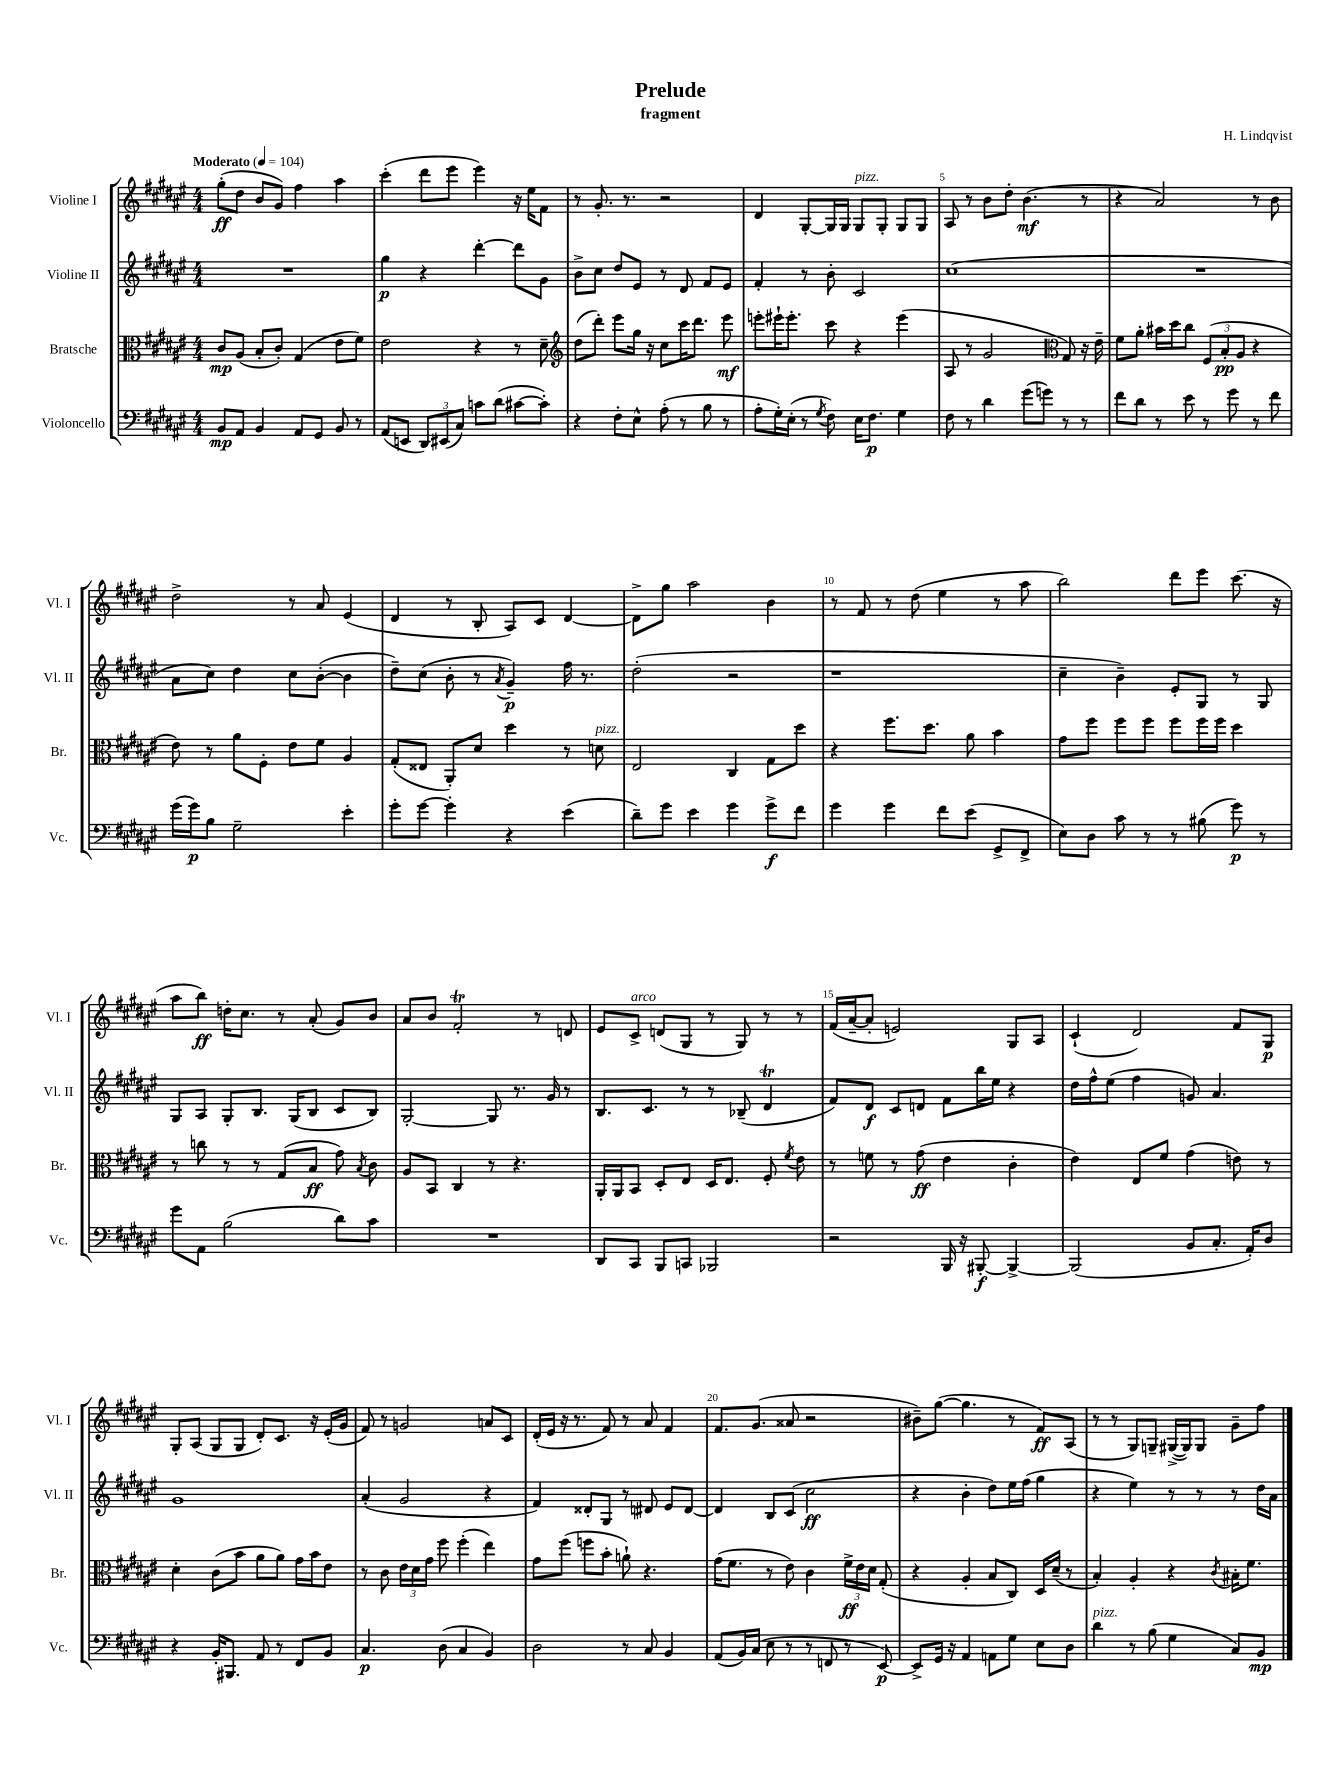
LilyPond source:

\header { title = "Prelude" composer = "H. Lindqvist" subtitle = "fragment" }
<<
\new StaffGroup <<
\new Staff = "s0" \with { instrumentName = "Violine I" shortInstrumentName = "Vl. I" } {
    \clef treble \key fis \major \numericTimeSignature \time 4/4 \tempo "Moderato" 4 = 104
    \autoBeamOff gis''8[-.\ff( dis''8] b'8[ gis'8]) fis''4 ais''4 |
    cis'''4-.( dis'''8[ eis'''8] eis'''4) r16 eis''16[ fis'8] |
    r8 gis'8.-. r8. r2 |
    dis'4 gis8[~-. gis16 gis16] gis8[^\markup { \italic "pizz." } gis8]-. gis8[ gis8] |
    ais8 r8 b'8[ dis''8]-. b'4.\mf( r8 |
    r4 ais'2) r8 b'8 |
    dis''2-> r8 ais'8 eis'4( |
    dis'4 r8 b8-. ais8[) cis'8] dis'4~ |
    dis'8[-> gis''8] ais''2 b'4 |
    r8 fis'8 r8 dis''8( eis''4 r8 ais''8 |
    b''2) dis'''8[ eis'''8] cis'''8.( r16 |
    ais''8[ b''8]\ff) d''16[-. cis''8.] r8 ais'8-.( gis'8[) b'8] |
    ais'8[ b'8] fis'2-.\trill r8 d'8 |
    eis'8[ cis'8]->^\markup { \italic "arco" } d'8[( gis8] r8 gis8) r8 r8 |
    fis'16[( ais'16~-- ais'8]-. e'2) gis8[ ais8] |
    cis'4-!( dis'2) fis'8[ gis8]\p |
    gis8[-. ais8]( gis8[ gis8] dis'8[-.) cis'8.] r16 eis'16[-.( gis'16] |
    fis'8) r8 g'2 a'8[ cis'8] |
    dis'16[-.( eis'16] r16 r8. fis'8) r8 ais'8 fis'4 |
    fis'8.[ gis'8.]( aisis'8 r2 |
    bis'8[--) gis''8]~( gis''4. r8 fis'8[\ff) ais8]( |
    r8 r8 gis8[) g8]-- gis16[~->( gis16) gis8] gis'8[-- fis''8] \bar "|." |
}
\new Staff = "s1" \with { instrumentName = "Violine II" shortInstrumentName = "Vl. II" } {
    \clef treble \key fis \major \numericTimeSignature \time 4/4
    \autoBeamOff R1 |
    gis''4\p r4 dis'''4~-. dis'''8[ gis'8] |
    b'8[-> cis''8] dis''8[ eis'8] r8 dis'8 fis'8[ eis'8] |
    fis'4-. r8 b'8-. cis'2 |
    cis''1( |
    R1 |
    ais'8[ cis''8]) dis''4 cis''8[ b'8]~-.( b'4 |
    dis''8[--) cis''8]( b'8-. r8 \acciaccatura { ais'8 } gis'4--\p) fis''16 r8. |
    dis''2-.( r2 |
    r1 |
    cis''4-- b'4--) eis'8[-. gis8] r8 gis8 |
    gis8[ ais8] gis8[-. b8.] gis16[( b8] cis'8[ b8]) |
    gis2~-. gis8 r8. gis'16 r8 |
    b8.[ cis'8.] r8 r8 bes8--( dis'4\trill |
    fis'8[) dis'8]\f cis'8[ d'8] fis'8[ b''16 eis''16] r4 |
    dis''16[ fis''16-^ eis''8]( fis''4 g'8) ais'4. |
    gis'1 |
    ais'4-.( gis'2 r4 |
    fis'4) disis'8[-. gis8] r8 dis'8 eis'8[ dis'8]~ |
    dis'4 b8[ cis'8]( cis''2\ff |
    r4 b'4-. dis''8[) eis''16 fis''16]( gis''4 |
    r4 eis''4) r8 r8 r8 dis''16[ ais'16] \bar "|." |
}
\new Staff = "s2" \with { instrumentName = "Bratsche" shortInstrumentName = "Br." } {
    \clef alto \key fis \major \numericTimeSignature \time 4/4
    \autoBeamOff cis'8[\mp ais8]( b8[-. cis'8]-.) gis4( eis'8[ fis'8]) |
    eis'2 r4 r8 dis'8-- |
    \clef treble dis''8[( dis'''8]-.) eis'''8[ gis''16] r16 cis''8[ cis'''16 dis'''8.] eis'''8\mf |
    e'''8[-. eis'''16-! eis'''8.]-. cis'''8 r4 eis'''4( |
    ais8 r8 gis'2 \clef alto gis8) r16 eis'16-- |
    fis'8[ ais'8]-. bis'16[ dis''16 cis''8] \tuplet 3/2 { fis8[( b8-.\pp ais8] } r4 |
    eis'8) r8 ais'8[ fis8]-. eis'8[ fis'8] ais4 |
    gis8[-.( eisis8] ais,8[-.) dis'8] dis''4 r8 d'8^\markup { \italic "pizz." } |
    eis2 cis4 gis8[ dis''8] |
    r4 fis''8.[ dis''8.] ais'8 b'4 |
    gis'8[ fis''8] fis''8[ fis''8] fis''8[ fis''16 fis''16] dis''4 |
    r8 c''8 r8 r8 gis8[( b8]\ff gis'8) \acciaccatura { b8 } cis'8 |
    ais8[ b,8] cis4 r8 r4. |
    ais,16[-. ais,16 b,8] dis8[-. eis8] dis16[ eis8.] fis8-. \acciaccatura { fis'8 } eis'8 |
    r8 f'8 r8 gis'8\ff( eis'4 cis'4-. |
    eis'4) eis8[ fis'8] gis'4( e'8) r8 |
    dis'4-. cis'8[( b'8] ais'8[ ais'8]) gis'16[ b'16 eis'8] |
    r8 cis'8 \tuplet 3/2 { eis'16[ dis'16 gis'16] } fis''8 fis''4-.( eis''4) |
    gis'8[ fis''8]( f''8[ b'8]-. a'8-!) r4. |
    gis'16[( fis'8.] r8 eis'8) cis'4 \tuplet 3/2 { fis'16[->\ff eis'16 dis'16] } gis8-.( |
    r4 ais4-. b8[ cis8]) dis16[ dis'16]--( r8 |
    b4-.) ais4-. r4 \acciaccatura { cis'8 } bis16[-. fis'8.] \bar "|." |
}
\new Staff = "s3" \with { instrumentName = "Violoncello" shortInstrumentName = "Vc." } {
    \clef bass \key fis \major \numericTimeSignature \time 4/4
    \autoBeamOff b,8[\mp ais,8] b,4 ais,8[ gis,8] b,8 r8 |
    ais,8[( e,8] \tuplet 3/2 { dis,8[) eis,8( cis8]) } c'8[ dis'8]( cis'8[~ cis'8]-.) |
    r4 fis8[-. eis8]-^ ais8-.( r8 b8 r8 |
    ais8[-. gis16-.) eis16]-.( r8 \acciaccatura { gis8 } fis8) eis16[ fis8.]\p gis4 |
    fis8 r8 dis'4 gis'8[( g'8]) r8 r8 |
    fis'8[ dis'8] r8 eis'8 r8 gis'8 r8 fis'8 |
    gis'16[( gis'16\p) b8] gis2-- eis'4-. |
    gis'8[-. gis'8]~ gis'4-. r4 eis'4( |
    dis'8[--) gis'8] eis'4 gis'4 gis'8[->\f fis'8] |
    gis'4 gis'4 fis'8[ eis'8]( gis,8[-> fis,8]-> |
    eis8[) dis8] cis'8 r8 r8 bis8( gis'8\p) r8 |
    gis'8[ ais,8] b2( dis'8[) cis'8] |
    R1 |
    dis,8[ cis,8] b,,8[ c,8] bes,,2 |
    r2 b,,16 r16 bis,,8~-.\f bis,,4~-> |
    bis,,2( b,8[ cis8.]-. ais,16[-.) dis8] |
    r4 b,16[-. bis,,8.] ais,8 r8 fis,8[ b,8] |
    cis4.\p dis8( cis4 b,4) |
    dis2 r8 cis8 b,4 |
    ais,8[( b,16) cis16]( eis8 r8 r8 f,8 r8 eis,8~\p) |
    eis,8[-> gis,16] r16 ais,4 a,8[ gis8] eis8[ dis8] |
    dis'4^\markup { \italic "pizz." } r8 b8( gis4 cis8[) b,8]\mp \bar "|." |
}
>>
>>
\layout { \context { \Score \override BarNumber.break-visibility = ##(#f #t #t) barNumberVisibility = #(every-nth-bar-number-visible 5) } }
